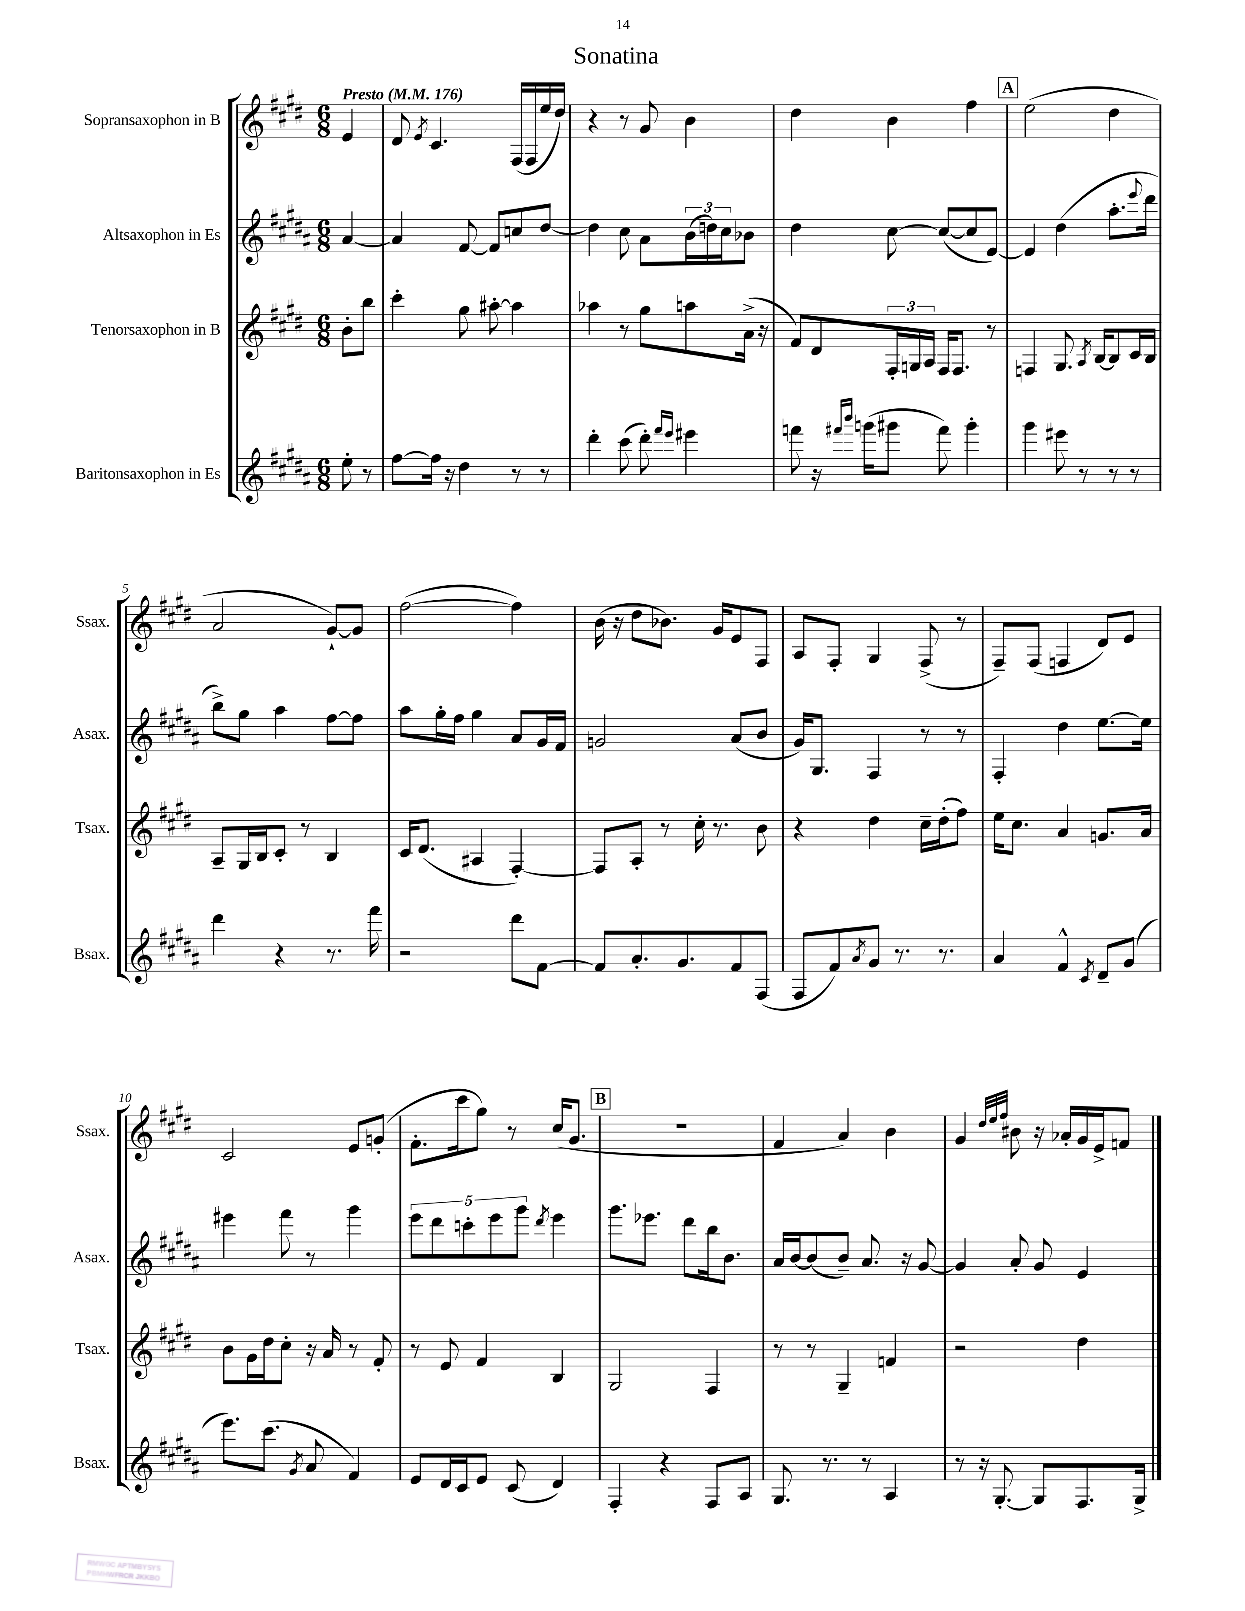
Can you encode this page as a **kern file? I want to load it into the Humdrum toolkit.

**kern	**kern	**kern	**kern
*staff4	*staff3	*staff2	*staff1
*clefG2	*clefG2	*clefG2	*clefG2
*k[f#c#g#d#a#]	*k[f#c#g#d#]	*k[f#c#g#d#a#]	*k[f#c#g#d#]
*M6/8	*M6/8	*M6/8	*M6/8
*MM176	*MM176	*MM176	*MM176
8ee'\	8b'\L	[4a#/	4e/
8r	8bb\J	.	.
=	=	=	=
[8ff#\L	4ccc#'\	4a#/]	8d#/
.	.	.	8qe/
16ff#\]Jk	.	.	4.c#/
16r	.	.	.
4dd#\	8gg#\	[8f#/	.
.	[8aa#'\	8f#/]L	.
8r	4aa#\]	8cc/	(16F#/LL
.	.	.	16F#/
8r	.	[8dd#/J	16ee/
.	.	.	16dd#/JJ)
=	=	=	=
4ddd#'\	4aa-\	4dd#\]	4r
(8ccc#\	8r	8cc#\	8r
8ddd#'\)	8gg#\L	8a#\L	8g#/
16qqfff#/LL	.	.	.
16qqeee/JJ	.	.	.
4eee#\	8aa\	(24b\L	4b\
.	.	24dd\)	.
.	.	24cc#\J	.
.	(16a^\Jk	8b-\J	.
.	16r	.	.
=	=	=	=
8fff\	8f#/L)	4dd#\	4dd#\
16r	8d#/	.	.
16qqfff#/LL	.	.	.
16qqbbb/JJ	.	.	.
(16ggg\LK	.	.	.
8ggg#\J	24F#'/L	[8cc#\	4b\
.	24G/	.	.
.	24A/JJ	.	.
8fff#\)	16F#/LK	(8cc#/_L	.
.	8.F#/J	.	.
4ggg#'\	.	8cc#/]	4ff#\
.	8r	[8e/J)	.
=	=	=	=
4ggg#\	4F/	4e/]	(2ee\
8eee#\	8.G#/	(4dd#\	.
8r	.	.	.
.	8qA/	.	.
.	[16B/LK	.	.
8r	8B/]	8.aa#'\L	4dd#\
8r	16c#/L	.	.
.	.	8qqeee/	.
.	16B/JJ	16ddd#\Jk	.
=	=	=	=
4ddd#\	8A~/L	8bb^\L)	2a/
.	16G#/L	8gg#\J	.
.	16B/J	.	.
4r	8c#'/J	4aa#\	.
.	8r	.	.
8.r	4B/	[8ff#\L	[8g#`/L)
.	.	8ff#\]J	8g#/]J
16fff#\	.	.	.
=	=	=	=
2r	16c#/LK	8aa#\L	([2ff#\
.	(8.d#/J	.	.
.	.	16gg#'\L	.
.	.	16ff#\JJ	.
.	4A#/	4gg#\	.
8ddd#\L	[4F#'/)	8a#/L	4ff#\])
[8f#\J	.	16g#/L	.
.	.	16f#/JJ	.
=	=	=	=
8f#/]L	8F#/]L	2g/	(16b\
.	.	.	16r
8.a#'/	8A'/J	.	8dd#\L
.	8r	.	8.b-\J)
8.g#/	.	.	.
.	16cc#'\	.	.
.	8.r	.	16g#/LK
8f#/	.	(8a#/L	8e/
(8F#/J	8b\	8b/J	8F#/J
=	=	=	=
8F#/L	4r	16g#/LK)	8A/L
.	.	8.G#/J	.
8f#/)	.	.	8F#'/J
8qa#/	.	.	.
8g#/J	4dd#\	4F#/	4G#/
8.r	.	.	.
.	16cc#~\LL	8r	(8F#^/
8.r	(16dd#'\J	.	.
.	8ff#\J)	8r	8r
=	=	=	=
4a#/	16ee\LK	4F#'/	8F#~/L)
.	8.cc#\J	.	.
.	.	.	(8F#/J
4f#^^/	4a/	4dd#\	4F/
8qc#/	.	.	.
8d#~/L	8.g/L	[8.ee\L	8d#/L)
(8g#/J	.	.	8e/J
.	16a/Jk	16ee\]Jk	.
=	=	=	=
8.eee\L)	8b\L	4eee#\	2c#/
.	16g#\L	.	.
(8.ccc#\J	16dd#\J	.	.
.	8cc#'\J	8fff#\	.
8qg#/	.	.	.
8a#/	16r	8r	.
.	16a/	.	.
4f#/)	8r	4ggg#\	8e/L
.	8f#'/	.	(8g'/J
=	=	=	=
8e/L	8r	10eee\L	8.f#'\L
.	.	10ddd#\	.
16d#/L	8e/	.	.
16c#/J	.	.	16ccc#\k
.	.	10ccc'\	.
8e/J	4f#/	.	8gg#\J)
.	.	10eee\	.
(8c#/	.	.	8r
.	.	10ggg#\J	.
.	.	8qddd#/	.
4d#/)	4B/	4eee\	(16cc#/LK
.	.	.	8.g#/J
=	=	=	=
4F#'/	2G#/	8.ggg#\L	2.r
.	.	8.eee-\J	.
4r	.	.	.
.	.	8ddd#\L	.
8F#/L	4F#/	16bb\k	.
.	.	8.b\J	.
8A#/J	.	.	.
=	=	=	=
8.G#/	8r	16a#/LL	4f#/
.	.	[16b/J	.
.	8r	(8b/]	.
8.r	.	.	.
.	4G#~/	8b~/J)	4a/)
8r	.	8.a#/	.
4A#/	4f/	.	4b\
.	.	16r	.
.	.	[8g#/	.
=	=	=	=
8r	2r	4g#/]	4g#/
16r	.	.	.
[8.G#'/	.	.	.
.	.	.	32qqdd#/LLL
.	.	.	32qqee/
.	.	.	32qqff#/JJJ
.	.	8a#'/	8b#\
8G#/]L	.	8g#/	16r
.	.	.	16a-'/LL
8.F#/	4dd#\	4e/	16g#/
.	.	.	16e^/J
.	.	.	8f/J
16G#^/Jk	.	.	.
==	==	==	==
*-	*-	*-	*-
